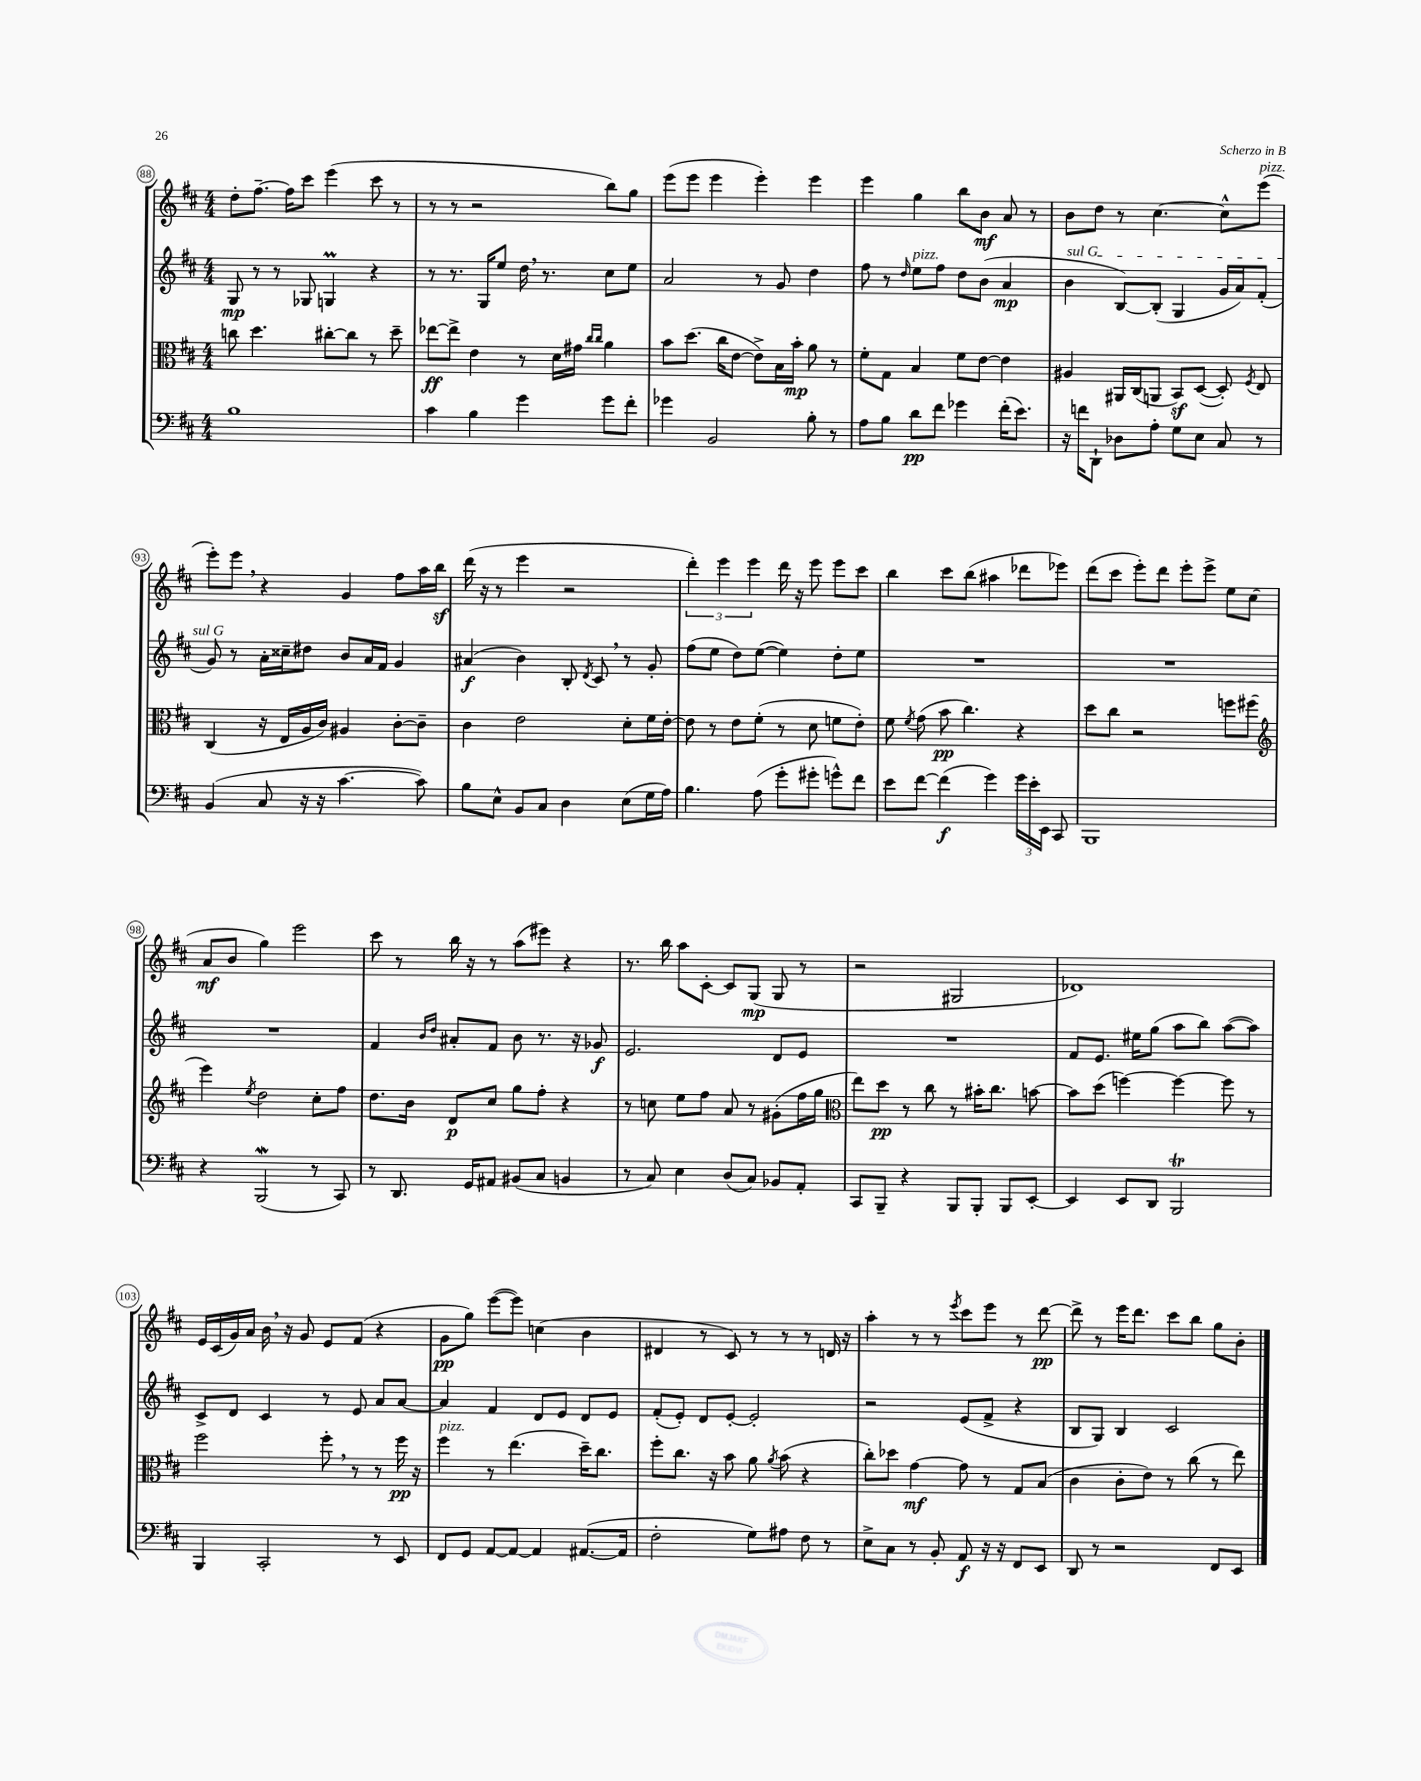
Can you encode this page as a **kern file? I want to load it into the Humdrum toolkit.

**kern	**dynam	**kern	**dynam	**kern	**dynam	**kern	**dynam
*part4	*part4	*part3	*part3	*part2	*part2	*part1	*part1
*staff4	*staff4	*staff3	*staff3	*staff2	*staff2	*staff1	*staff1
*clefF4	*	*clefC3	*	*clefG2	*	*clefG2	*
*k[f#c#]	*	*k[f#c#]	*	*k[f#c#]	*	*k[f#c#]	*
*M4/4	*	*M4/4	*	*M4/4	*	*M4/4	*
=88	=88	=88	=88	=88	=88	=88	=88
1B	.	8ccn\	.	8G/	mp	8dd'\L	.
.	.	4.dd\	.	8r	.	[8.ff#~\J	.
.	.	.	.	8r	.	.	.
.	.	.	.	.	.	16ff#\KL]	.
.	.	.	.	8G-X/	.	8ccc#\J	.
.	.	[8cc#X'\L	.	4GnM/	.	(4eee\	.
.	.	8cc#\J]	.	.	.	.	.
.	.	8r	.	4r	.	8ccc#\	.
.	.	8dd~\	.	.	.	8r	.
=89	=89	=89	=89	=89	=89	=89	=89
4c#\	.	[8ee-X\L	ff	8r	.	8r	.
.	.	8ee-^\J]	.	8.r	.	8r	.
4B\	.	4e\	.	.	.	2r	.
.	.	.	.	16G/KL	.	.	.
.	.	.	.	8ee/J	.	.	.
4g\	.	8r	.	16dd,\	.	.	.
.	.	.	.	8.r	.	.	.
.	.	16d\LL	.	.	.	.	.
.	.	16g#X\JJ	.	.	.	.	.
.	.	16qqcc#/LL	.	.	.	.	.
.	.	16qqcc#/JJ	.	.	.	.	.
8g\L	.	4a\	.	8cc#\L	.	8bb\L)	.
8f#'\J	.	.	.	8ee\J	.	8gg\J	.
=90	=90	=90	=90	=90	=90	=90	=90
4g-X\	.	8b\L	.	2a/	.	(8eee\L	.
.	.	(8.dd\J	.	.	.	8eee\J	.
2BB/	.	.	.	.	.	4eee\	.
.	.	16cc#\KL	.	.	.	.	.
.	.	[8e\J	.	.	.	.	.
.	.	8e^\L])	.	8r	.	4eee'\)	.
.	.	16B\L	.	8g/	.	.	.
.	.	16b'\JJ	mp	.	.	.	.
8B'\	.	8a\	.	4dd\	.	4eee\	.
8r	.	8r	.	.	.	.	.
=91	=91	=91	=91	=91	=91	=91	=91
8A\L	.	8f#'\L	.	8ff#\	.	4eee\	.
8B\J	.	8G\J	.	8r	.	.	.
.	.	.	.	16qqdd/	.	.	.
!	!	!	!	!LO:TX:a:i:t=pizz.	!	!	!
8d\L	pp	4B/	.	8ee\L	.	4gg\	.
8f#\J	.	.	.	8ff#\J	.	.	.
4g-X\	.	8f#\L	.	8dd\L	.	8bb\L	.
.	.	[8e\J	.	(8b\J	.	8b\J	mf
(16f#'\KL	.	4e\]	.	4a/	mp	8a/	.
8.e\J)	.	.	.	.	.	.	.
.	.	.	.	.	.	8r	.
=92	=92	=92	=92	=92	=92	=92	=92
!	!	!	!	!LO:TX:a:i:t=sul G	!	!	!
16r	.	4A#X/	.	4b\	.	8b\L	.
16fn\KL	.	.	.	.	.	.	.
8DD`\J	.	.	.	.	.	8dd\J	.
8D-X\L	.	16AA#X/LL	.	[8B/L)	.	8r	.
.	.	(16C#/J	.	.	.	.	.
8A'\J	.	8AAn/J	.	(8B'/J]	.	[4.cc#\	.
8G\L	.	8BBz/L)	.	4G/	.	.	.
8E\J	.	([8D/J	.	.	.	.	.
8C#/	.	8D'/])	.	16g/LL	.	8cc#^^\L]	.
.	.	.	.	16a/J)	.	.	.
.	.	8qF#/	.	.	.	.	.
!	!	!	!	!	!	!LO:TX:a:i:t=pizz.	!
8r	.	8E/	.	(8f#'/J	.	(8eee\J	.
!!LO:LB:g=z
=93	=93	=93	=93	=93	=93	=93	=93
(4BB/	.	(4C#/	.	8g/)	.	8eee'\L)	.
.	.	.	.	8r	.	8eee,\J	.
8C#/	.	16r	.	16a'\LL	.	4r	.
.	.	16E/LL	.	16cc##X~\J	.	.	.
16r	.	16A/	.	8dd#X\J	.	.	.
16r	.	16c#/JJ)	.	.	.	.	.
[4.c#\	.	4A#X/	.	8b/L	.	4g/	.
.	.	.	.	16a/L	.	.	.
.	.	.	.	16f#/JJ	.	.	.
.	.	[8c#'\L	.	4g/	.	8ff#\L	.
8c#\])	.	8c#~\J]	.	.	.	16aa\L	.
.	.	.	.	.	.	16bbz\JJ	.
=94	=94	=94	=94	=94	=94	=94	=94
8B\L	.	4c#\	.	(4a#X/	f	(16ddd\	.
.	.	.	.	.	.	16r	.
8E^^\J	.	.	.	.	.	8r	.
8BB/L	.	2e\	.	4b\)	.	4eee\	.
8C#/J	.	.	.	.	.	.	.
4D\	.	.	.	8B'/	.	2r	.
.	.	.	.	8qd/	.	.	.
.	.	.	.	8c#,/	.	.	.
(8E\L	.	8d'\L	.	8r	.	.	.
16G\L	.	16f#\L	.	8g'/	.	.	.
16A\JJ)	.	[16e'\JJ	.	.	.	.	.
=95	=95	=95	=95	=95	=95	=95	=95
4.B\	.	8e\]	.	(8ff#\L	.	6ddd'\)	.
.	.	8r	.	8ee\J	.	.	.
.	.	.	.	.	.	6eee\	.
.	.	8e\L	.	8dd\L)	.	.	.
.	.	.	.	.	.	6eee\	.
(8A\	.	(8f#'\J	.	([8ee\J	.	.	.
8g'\L	.	8r	.	4ee\])	.	16ddd\	.
.	.	.	.	.	.	16r	.
8g#X'\J	.	8d\	.	.	.	8eee\	.
8gn^^\L)	.	8fn\L	.	8dd'\L	.	8eee\L	.
8f#\J	.	8e'\J)	.	8ee\J	.	8ccc#\J	.
=96	=96	=96	=96	=96	=96	=96	=96
8e\L	.	8f#\	.	1r	.	4bb\	.
.	.	8qf#/	.	.	.	.	.
[8f#\J	.	(8g\	.	.	.	.	.
(4f#\]	f	8b\	pp	.	.	8ccc#\L	.
.	.	4.cc#\)	.	.	.	(8bb\J	.
4g\)	.	.	.	.	.	4aa#X\	.
24g\LL	.	4r	.	.	.	8ddd-X\L	.
24e'\	.	.	.	.	.	.	.
24EE\JJ	.	.	.	.	.	.	.
8CC#/	.	.	.	.	.	8eee-X\J)	.
=97	=97	=97	=97	=97	=97	=97	=97
1BBB	.	8dd\L	.	1r	.	(8ddd\L	.
.	.	8cc#\J	.	.	.	8ccc#\J	.
.	.	2r	.	.	.	8eee'\L)	.
.	.	.	.	.	.	8ddd\J	.
.	.	.	.	.	.	8eee'\L	.
.	.	.	.	.	.	8eee^\J	.
.	.	8ffn\L	.	.	.	8ee\L	.
.	.	(8ff#X\J	.	.	.	(8cc#\J	.
!!LO:LB:g=z
=98	=98	=98	=98	=98	=98	=98	=98
*	*	*clefG2	*	*	*	*	*
4r	.	4eee\)	.	1r	.	8a/L	mf
.	.	.	.	.	.	8b/J	.
.	.	8qee/	.	.	.	.	.
(2BBBW/	.	2dd\	.	.	.	4gg\)	.
.	.	.	.	.	.	2eee\	.
8r	.	8cc#'\L	.	.	.	.	.
8CC#/)	.	8ff#\J	.	.	.	.	.
=99	=99	=99	=99	=99	=99	=99	=99
8r	.	8.dd\L	.	4f#/	.	8ccc#\	.
8.DD/	.	.	.	.	.	8r	.
.	.	16b\Jk	.	.	.	.	.
.	.	.	.	16qqb/LL	.	.	.
.	.	.	.	16qqdd/JJ	.	.	.
.	.	8d/L	p	8a#X'/L	.	16bb\	.
16GG/KL	.	.	.	.	.	16r	.
8AA#X/J	.	8cc#/J	.	8f#/J	.	8r	.
(8BB#X/L	.	8gg\L	.	8b\	.	(8aa\L	.
8C#/J	.	8ff#'\J	.	8.r	.	8eee#X\J)	.
4BBn/	.	4r	.	.	.	4r	.
.	.	.	.	16r	.	.	.
.	.	.	.	8g-X/	f	.	.
=100	=100	=100	=100	=100	=100	=100	=100
8r	.	8r	.	2.e/	.	8.r	.
8C#/)	.	8ccn\	.	.	.	.	.
.	.	.	.	.	.	16bb\	.
4E\	.	8ee\L	.	.	.	8aa\L	.
.	.	8ff#\J	.	.	.	[8c#'\J	.
(8D/L	.	8a/	.	.	.	8c#/L]	.
8C#/J)	.	8r	.	.	.	(8G/J	mp
8BB-X/L	.	(8g#X'\L	.	8d/L	.	8G/	.
8AA'/J	.	16ff#\L	.	8e/J	.	8r	.
.	.	16gg\JJ	.	.	.	.	.
=101	=101	=101	=101	=101	=101	=101	=101
*	*	*clefC3	*	*	*	*	*
8CC#/L	.	8ee\L)	.	1r	.	2r	.
8BBB~/J	.	8dd\J	pp	.	.	.	.
4r	.	8r	.	.	.	.	.
.	.	8cc#\	.	.	.	.	.
8BBB/L	.	8r	.	.	.	2G#X/	.
8BBB'/J	.	16b#X'\KL	.	.	.	.	.
.	.	8.cc#\J	.	.	.	.	.
8BBB/L	.	.	.	.	.	.	.
[8EE'/J	.	[8bn\	.	.	.	.	.
=102	=102	=102	=102	=102	=102	=102	=102
4EE/]	.	8b\L]	.	8f#/L	.	1d-X)	.
.	.	(8dd\J	.	8.e/J	.	.	.
8EE/L	.	[4ffn\)	.	.	.	.	.
.	.	.	.	16ee#X\KL	.	.	.
8DD/J	.	.	.	(8gg\J	.	.	.
2BBBT/	.	4ff\_	.	8aa\L	.	.	.
.	.	.	.	8bb\J)	.	.	.
.	.	8ff\]	.	([8aa\L	.	.	.
.	.	8r	.	8aa\J])	.	.	.
!!LO:LB:g=z
=103	=103	=103	=103	=103	=103	=103	=103
4BBB/	.	2ff#\	.	8c#^/L	.	16e/LL	.
.	.	.	.	.	.	(16c#/	.
.	.	.	.	8d/J	.	16g/)	.
.	.	.	.	.	.	16a/JJ	.
2CC#'/	.	.	.	4c#/	.	16b,\	.
.	.	.	.	.	.	16r	.
.	.	.	.	.	.	8g/	.
.	.	8ff#',\	.	8r	.	8e/L	.
.	.	8r	.	8e/	.	(8f#/J	.
8r	.	8r	.	8a/L	.	4r	.
8EE/	.	16ff#\	pp	[8a/J	.	.	.
.	.	16r	.	.	.	.	.
=104	=104	=104	=104	=104	=104	=104	=104
!	!	!LO:TX:a:i:t=pizz.	!	!	!	!	!
8FF#/L	.	4ff#\	.	4a/]	.	8g\L	pp
8GG/J	.	.	.	.	.	8gg\J)	.
[8AA/L	.	8r	.	4f#/	.	([8eee\L	.
8AA/J_	.	(4.ee\	.	.	.	8eee\J])	.
4AA/]	.	.	.	8d/L	.	(4ccn\	.
.	.	.	.	8e/J	.	.	.
([8.AA#X/L	.	16dd~\KL)	.	8d/L	.	4b\	.
.	.	8.cc#\J	.	.	.	.	.
.	.	.	.	8e/J	.	.	.
16AA#/Jk]	.	.	.	.	.	.	.
=105	=105	=105	=105	=105	=105	=105	=105
2F#'\	.	8ff#'\L	.	(8f#'/L	.	4d#X/	.
.	.	8.cc#\J	.	8e'/J)	.	.	.
.	.	.	.	8d/L	.	8r	.
.	.	16r	.	.	.	.	.
.	.	8b\	.	[8e'/J	.	8c#/)	.
8G\L)	.	8a\	.	2e'/]	.	8r	.
.	.	8qa/	.	.	.	.	.
8A#X\J	.	(8b\	.	.	.	8r	.
8F#\	.	4r	.	.	.	8r	.
8r	.	.	.	.	.	16dn/	.
.	.	.	.	.	.	16r	.
=106	=106	=106	=106	=106	=106	=106	=106
8E^\L	.	8cc#'\L)	.	2r	.	4aa'\	.
8C#\J	.	8dd-X\J	.	.	.	.	.
8r	.	[4g\	mf	.	.	8r	.
8BB'/	.	.	.	.	.	8r	.
.	.	.	.	.	.	8qeee/	.
8AA/	f	8g\]	.	(8e/L	.	8ccc#\L	.
16r	.	8r	.	8f#^/J	.	8eee\J	.
16r	.	.	.	.	.	.	.
8FF#/L	.	8G/L	.	4r	.	8r	.
8EE/J	.	(8B/J	.	.	.	[8ddd\	pp
=107	=107	=107	=107	=107	=107	=107	=107
8DD/	.	4c#\	.	8B/L	.	8ddd^\]	.
8r	.	.	.	8G/J)	.	8r	.
2r	.	8c#'\L	.	4B/	.	16eee\KL	.
.	.	.	.	.	.	8.ddd\J	.
.	.	8e\J)	.	.	.	.	.
.	.	8r	.	2c#/	.	8ccc#\L	.
.	.	(8cc#\	.	.	.	8bb\J	.
8FF#/L	.	8r	.	.	.	8gg\L	.
8EE/J	.	8ee\)	.	.	.	8b'\J	.
==	==	==	==	==	==	==	==
*-	*-	*-	*-	*-	*-	*-	*-
